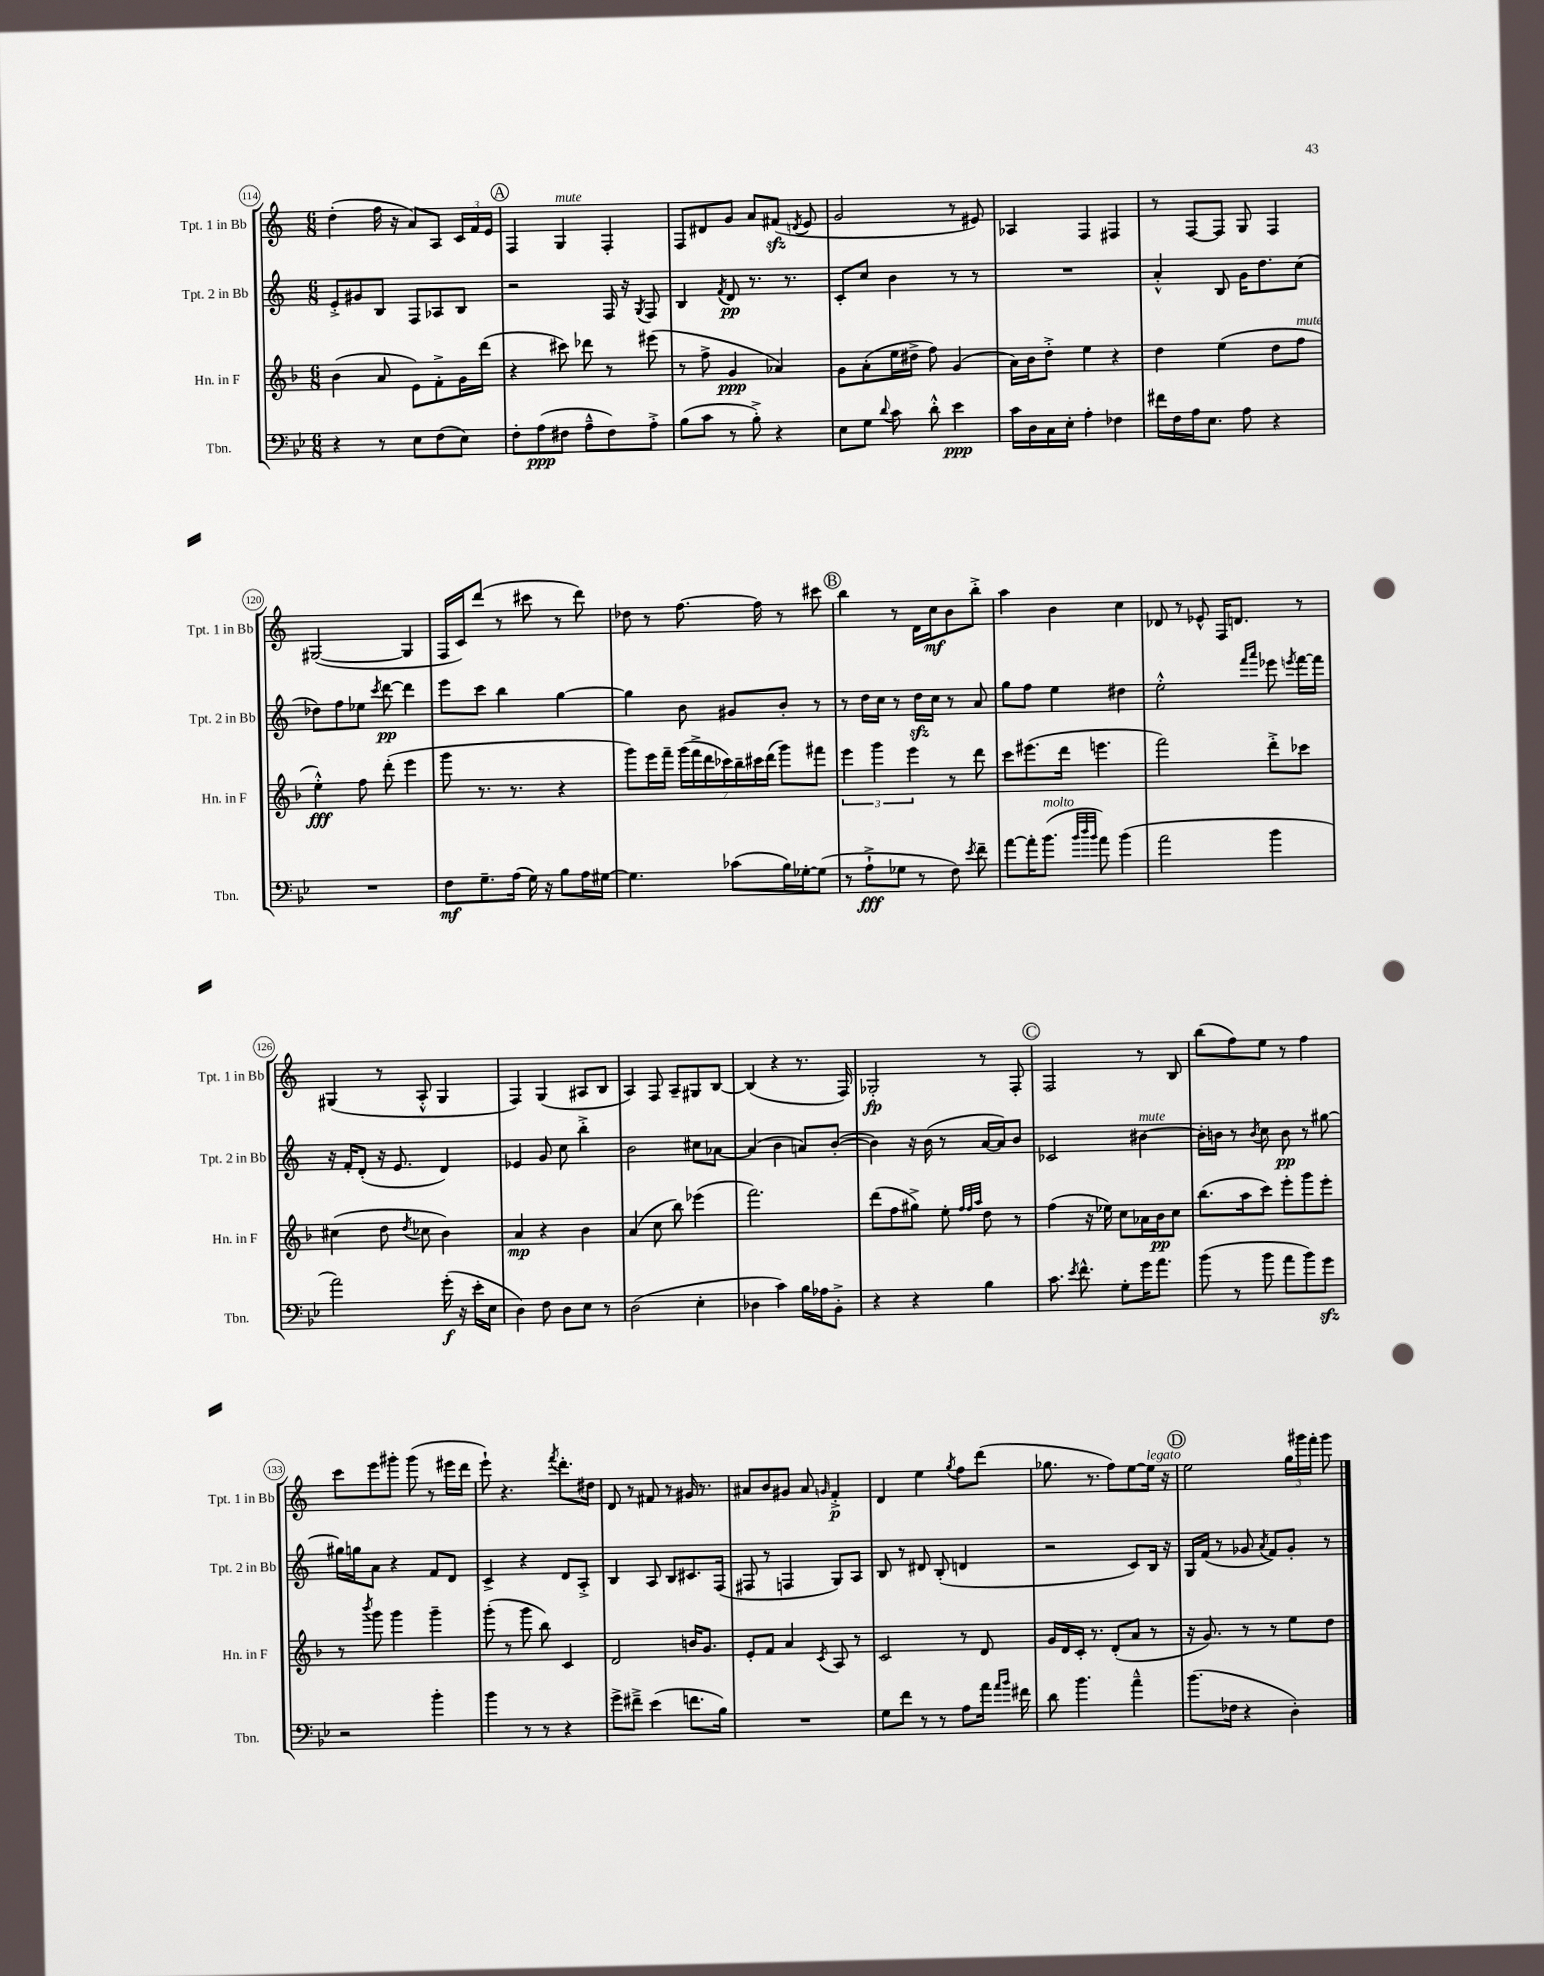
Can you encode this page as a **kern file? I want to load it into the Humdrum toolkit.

**kern	**dynam	**kern	**dynam	**kern	**dynam	**kern	**dynam
*part4	*part4	*part3	*part3	*part2	*part2	*part1	*part1
*staff4	*staff4	*staff3	*staff3	*staff2	*staff2	*staff1	*staff1
*I"Tbn.	*	*I"Hn. in F	*	*I"Tpt. 2 in Bb	*	*I"Tpt. 1 in Bb	*
*I'Tbn.	*	*I'Hn. in F	*	*I'Tpt. 2 in Bb	*	*I'Tpt. 1 in Bb	*
*clefF4	*	*clefG2	*	*clefG2	*	*clefG2	*
*k[b-e-]	*	*k[b-]	*	*k[]	*	*k[]	*
*M6/8	*	*M6/8	*	*M6/8	*	*M6/8	*
=114	=114	=114	=114	=114	=114	=114	=114
4r	.	(4b-\	.	8e'^/L	.	(4dd'\	.
.	.	.	.	8g#X/	.	.	.
8r	.	8a/	.	8B/J	.	16ff\	.
.	.	.	.	.	.	16r	.
8E-\L	.	8e\L)	.	8F/L	.	8a/L)	.
(8F\	.	8f'^\	.	8A-X/	.	8A/J	.
8E-\J)	.	16g\L	.	8B/J	.	24c/LL	.
.	.	.	.	.	.	24f/	.
.	.	(16ddd\JJ	.	.	.	.	.
.	.	.	.	.	.	24e/JJ	.
!!LO:REH:place=s1:t=A
=115	=115	=115	=115	=115	=115	=115	=115
8F'\L	.	4r	.	2r	.	4F/	.
(8A\	ppp	.	.	.	.	.	.
!	!	!	!	!	!	!LO:TX:a:i:t=mute	!
8F#X\J	.	8ccc#X\)	.	.	.	4G/	.
8A~^^\L	.	8ddd-X\	.	.	.	.	.
8F#\)	.	8r	.	16F/	.	4F'/	.
.	.	.	.	16r	.	.	.
.	.	.	.	8qG/	.	.	.
8A'^\J	.	(8eee#X\	.	8F/	.	.	.
=116	=116	=116	=116	=116	=116	=116	=116
(8B-\L	.	8r	.	4B/	.	8F/L	.
8c\J	.	8ff^\	.	.	.	8d#X/	.
.	.	.	.	8qf/	.	.	.
8r	.	4g/	ppp	8d/	pp	8g/J	.
8B-'^\)	.	.	.	8.r	.	8a/L	.
4r	.	4a-X/)	.	.	.	(8f#Xzz/J	.
.	.	.	.	8.r	.	.	.
.	.	.	.	.	.	8qdn/	.
.	.	.	.	.	.	8e/	.
=117	=117	=117	=117	=117	=117	=117	=117
8E-\L	.	8g\L	.	8c'/L	.	2g/	.
8G\J	.	(8a'\	.	8cc/J	.	.	.
8qqd/	.	.	.	.	.	.	.
8c\	.	16ee\L	.	4b\	.	.	.
.	.	16dd#X^\JJ	.	.	.	.	.
8d'^^\	.	8ff\)	.	.	.	.	.
4e-\	ppp	(4g/	.	8r	.	8r	.
.	.	.	.	8r	.	8e#X/)	.
=118	=118	=118	=118	=118	=118	=118	=118
16c\LL	.	16a\LL)	.	2.r	.	4A-X/	.
16D\	.	16b-\J	.	.	.	.	.
16C\	.	8dd'^\J	.	.	.	.	.
16E-'\JJ	.	.	.	.	.	.	.
4A'\	.	4ee\	.	.	.	4F/	.
4F-X\	.	4r	.	.	.	4F#X/	.
=119	=119	=119	=119	=119	=119	=119	=119
16f#X\LL	.	4dd\	.	4a'^^/	.	8r	.
16F\	.	.	.	.	.	.	.
16A\J	.	.	.	.	.	[8F/L	.
8.E-\J	.	.	.	.	.	.	.
.	.	(4ee\	.	8B/	.	8F/J]	.
8A\	.	.	.	16g\KL	.	8G/	.
.	.	.	.	8.dd\	.	.	.
4r	.	8dd\L	.	.	.	4F/	.
!	!	!LO:TX:a:i:t=mute	!	!	!	!	!
.	.	8ff\J	.	(8cc\J	.	.	.
!!LO:LB:g=z
=120	=120	=120	=120	=120	=120	=120	=120
2.r	.	4ee'^^\)	fff	8dd-X\L)	.	([2G#X/	.
.	.	.	.	8ff\	.	.	.
.	.	8ff\	.	8ee-X\J	.	.	.
.	.	.	.	8qccc/	.	.	.
.	.	(8ddd'\	.	[8ddd\	pp	.	.
.	.	4eee\	.	4ddd\]	.	4G#/]	.
=121	=121	=121	=121	=121	=121	=121	=121
8F\L	mf	8ggg\	.	8eee\L	.	16F/LL	.
.	.	.	.	.	.	16c/J)	.
8.G~\	.	8.r	.	8ccc\J	.	(8ddd/J	.
.	.	.	.	4bb\	.	8r	.
(16A\Jk	.	8.r	.	.	.	.	.
16G\)	.	.	.	.	.	8ccc#X\	.
16r	.	.	.	.	.	.	.
8B-\L	.	4r	.	[4gg\	.	8r	.
16A\L	.	.	.	.	.	8ddd\)	.
[16G#X\JJ	.	.	.	.	.	.	.
=122	=122	=122	=122	=122	=122	=122	=122
4.G#\]	.	8ggg\L)	.	4gg\]	.	8dd-X\	.
.	.	16eee\L	.	.	.	8r	.
.	.	16fff~\JJ	.	.	.	.	.
.	.	(28ggg\LL	.	8b\	.	[8.ff\	.
.	.	28fff^\	.	.	.	.	.
.	.	28ddd\	.	.	.	.	.
.	.	28ccc-X\)	.	.	.	.	.
(8c-X\L	.	.	.	8g#X/L	.	.	.
.	.	28bb-~\	.	.	.	.	.
.	.	28ccc#X\	.	.	.	.	.
.	.	.	.	.	.	16ff\]	.
.	.	(28ddd\JJ	.	.	.	.	.
16B-\L)	.	8ggg\L)	.	8b'/J	.	8r	.
[16G-X'\J	.	.	.	.	.	.	.
(8G-\J]	.	8fff#X\J	.	8r	.	8ccc#X\	.
!!LO:REH:place=s1:t=B
=123	=123	=123	=123	=123	=123	=123	=123
8r	.	6eee\	.	8r	.	4bb\	.
8A`^\L	fff	.	.	16dd\LL	.	.	.
.	.	6ggg\	.	.	.	.	.
.	.	.	.	16cc\JJ	.	.	.
8G-X\J	.	.	.	8r	.	8r	.
.	.	6eee\	.	.	.	.	.
8r	.	.	.	16ddzz\LL	.	16d\LL	.
.	.	.	.	16cc\JJ	.	16cc\J	mf
8F\)	.	8r	.	8r	.	8b\	.
8qe-/	.	.	.	.	.	.	.
8f~\	.	8ddd\	.	8a/	.	8bb'^\J	.
=124	=124	=124	=124	=124	=124	=124	=124
[8a\L	.	8ccc\L	.	8gg\L	.	4aa\	.
16a'\K]	.	(8.eee#X\	.	8ff\J	.	.	.
!LO:TX:a:i:t=molto	!	!	!	!	!	!	!
(8.b-\J	.	.	.	.	.	.	.
.	.	.	.	4ee\	.	4b\	.
.	.	16ddd\Jk	.	.	.	.	.
32qqb-/LLL	.	.	.	.	.	.	.
32qqdd/	.	.	.	.	.	.	.
32qqb-/JJJ	.	.	.	.	.	.	.
8a\)	.	4.eeen\	.	.	.	.	.
(4b-\	.	.	.	4dd#X\	.	4cc\	.
=125	=125	=125	=125	=125	=125	=125	=125
2a\	.	2fff\)	.	2ee'^^\	.	8d-X/	.
.	.	.	.	.	.	8r	.
.	.	.	.	.	.	8e-X^^/	.
.	.	.	.	.	.	16F/KL	.
.	.	.	.	.	.	8.dn/J	.
.	.	.	.	16qqfff/LL	.	.	.
.	.	.	.	16qqaaa/JJ	.	.	.
4b-\	.	8ddd'^\L	.	8eee-X\	.	.	.
.	.	.	.	8qeeen/	.	.	.
.	.	8ccc-X\J	.	[16fff\LL	.	8r	.
.	.	.	.	16fff\JJ]	.	.	.
!!LO:LB:g=z
=126	=126	=126	=126	=126	=126	=126	=126
2a\)	.	(4cc#X\	.	16r	.	(4G#X/	.
.	.	.	.	16f'/KL	.	.	.
.	.	.	.	(8d'/J	.	.	.
.	.	8dd\	.	16r	.	8r	.
.	.	.	.	8.e/	.	.	.
.	.	8qdd/	.	.	.	.	.
.	.	8cc-X\	.	.	.	8A'^^/	.
(16g'\	f	4b-\)	.	4d/)	.	4G#/	.
16r	.	.	.	.	.	.	.
16e-'\LL	.	.	.	.	.	.	.
16E-\JJ	.	.	.	.	.	.	.
=127	=127	=127	=127	=127	=127	=127	=127
4D\)	.	4a/	mp	4e-X/	.	4F/)	.
8F\	.	4r	.	8g/	.	(4G/	.
8D\L	.	.	.	8cc\	.	.	.
8E-\J	.	4b-\	.	4bb'^\	.	8A#X/L	.
8r	.	.	.	.	.	8B/J	.
=128	=128	=128	=128	=128	=128	=128	=128
(2D\	.	(4a/	.	2b\	.	4A/)	.
.	.	8cc\	.	.	.	8F/	.
.	.	8bb-\)	.	.	.	8A~/L	.
4E-'\	.	(4eee-X\	.	8cc#X\L	.	8G#X/	.
.	.	.	.	[8a-X\J	.	[8B/J	.
=129	=129	=129	=129	=129	=129	=129	=129
4D-X\	.	2.fff\)	.	(4a-/]	.	(4B/]	.
4c\)	.	.	.	4b\	.	4r	.
16B-\LL	.	.	.	8an/L)	.	8.r	.
16A-X\J	.	.	.	.	.	.	.
8BB-'^\J	.	.	.	([8b'/J	.	.	.
.	.	.	.	.	.	16F/)	.
=130	=130	=130	=130	=130	=130	=130	=130
4r	.	(8ddd\L	.	4b\])	.	2G-X'/	fp
.	.	8ff\	.	.	.	.	.
4r	.	8gg#X^\J)	.	16r	.	.	.
.	.	.	.	(16b\	.	.	.
.	.	8ee'\	.	8r	.	.	.
.	.	32qqff/LLL	.	.	.	.	.
.	.	32qqff/	.	.	.	.	.
.	.	32qqaa/JJJ	.	.	.	.	.
4B-\	.	8dd\	.	[16a/LL	.	8r	.
.	.	.	.	16a/J])	.	.	.
.	.	8r	.	8b/J	.	8F'/	.
!!LO:REH:place=s1:t=C
=131	=131	=131	=131	=131	=131	=131	=131
8.c\	.	(4ff\	.	2c-X/	.	2F/	.
8qe-/	.	.	.	.	.	.	.
8.f^^\	.	.	.	.	.	.	.
.	.	16r	.	.	.	.	.
.	.	16ee-X\)	.	.	.	.	.
8G'\L	.	8cc\L	.	.	.	.	.
!	!	!	!	!LO:TX:a:i:t=mute	!	!	!
16g\K	.	16a-X\L	.	[4b#X\	.	8r	.
8.a\J	.	16b-\J	pp	.	.	.	.
.	.	8cc\J	.	.	.	8B/	.
=132	=132	=132	=132	=132	=132	=132	=132
(8b-\	.	(8.bb-\L	.	16b#'\LL]	.	(8bb\L	.
.	.	.	.	16bn\JJ	.	.	.
8r	.	.	.	8r	.	8ff\)	.
.	.	16aa\k	.	.	.	.	.
.	.	.	.	8qb/	.	.	.
8b-\	.	8ccc\J)	.	8cc\	.	8ee\J	.
8a\L	.	8eee'\L	.	8b\	pp	8r	.
8b-\)	.	8ggg\	.	8r	.	4ff\	.
8gzz\J	.	8eee'\J	.	[8gg#X\	.	.	.
!!LO:LB:g=z
=133	=133	=133	=133	=133	=133	=133	=133
2r	.	8r	.	16gg#X\LL]	.	8ccc\L	.
.	.	.	.	16ggn\J	.	.	.
.	.	8qbbb-/	.	.	.	.	.
.	.	8ggg\	.	8a\J	.	8eee\	.
.	.	4ggg\	.	4r	.	8ggg#X'\J	.
.	.	.	.	.	.	(8ggg#\	.
4b-'\	.	4ggg~\	.	8f/L	.	8r	.
.	.	.	.	8d/J	.	16eee#X\LL	.
.	.	.	.	.	.	16ddd\JJ	.
=134	=134	=134	=134	=134	=134	=134	=134
4b-\	.	(8ggg'\	.	4c^/	.	8eee`\)	.
.	.	8r	.	.	.	4.r	.
8r	.	8ggg\	.	4r	.	.	.
8r	.	8bb-\)	.	.	.	.	.
.	.	.	.	.	.	8qfff/	.
4r	.	4c/	.	8d/L	.	8.ddd'\L	.
.	.	.	.	8A'^/J	.	.	.
.	.	.	.	.	.	16dd#X\Jk	.
=135	=135	=135	=135	=135	=135	=135	=135
8g^\L	.	2d/	.	4B/	.	8d/	.
8f#X~^\J	.	.	.	.	.	8r	.
(4e-\	.	.	.	8A/	.	8f#X/	.
.	.	.	.	8B/L	.	8r	.
8.fn\L	.	16bn/KL	.	8.c#X/	.	16g#X/	.
.	.	8.g/J	.	.	.	8.r	.
16B-\Jk)	.	.	.	(16F/Jk	.	.	.
=136	=136	=136	=136	=136	=136	=136	=136
2.r	.	8e'/L	.	8F#X/	.	8a#X/L	.
.	.	8f/J	.	8r	.	8b/	.
.	.	4a/	.	4Fn/	.	8g#X/J	.
.	.	.	.	.	.	8a#/	.
.	.	8qc/	.	.	.	16qqgn/	.
.	.	8A/	.	8G/L)	.	4f'^/	p
.	.	8r	.	8A/J	.	.	.
=137	=137	=137	=137	=137	=137	=137	=137
8G\L	.	2c/	.	8B/	.	4d/	.
8f\J	.	.	.	8r	.	.	.
8r	.	.	.	8d#X/	.	4ee\	.
8r	.	.	.	(8B'/	.	.	.
.	.	.	.	.	.	8qgg/	.
8A\L	.	8r	.	4dn/	.	8ff\L	.
16a\Jk	.	8d/	.	.	.	(8ddd\J	.
16qqa/LL	.	.	.	.	.	.	.
16qqb-/JJ	.	.	.	.	.	.	.
16f#X\	.	.	.	.	.	.	.
=138	=138	=138	=138	=138	=138	=138	=138
8d\	.	16g/LL	.	2r	.	8.gg-X\	.
.	.	16d/	.	.	.	.	.
4.b-\	.	16c'/JJ	.	.	.	.	.
.	.	8.r	.	.	.	8.r	.
.	.	(8d'/L	.	.	.	8ff\L)	.
4a~^^\	.	8a/J	.	8c/L)	.	[8ee\	.
!	!	!	!	!	!	!LO:TX:a:i:t=legato	!
.	.	8r	.	16B/Jk	.	16ee\Jk]	.
.	.	.	.	16r	.	16r	.
!!LO:REH:place=s1:t=D
=139	=139	=139	=139	=139	=139	=139	=139
(8.b-\L	.	16r	.	16G/LL	.	2ee\	.
.	.	8.g/)	.	(16f/JJ	.	.	.
.	.	.	.	8r	.	.	.
16F-X\Jk	.	.	.	.	.	.	.
4r	.	8r	.	8g-X/	.	.	.
.	.	.	.	8qa/	.	.	.
.	.	8r	.	8f/L)	.	.	.
4D'\)	.	8ee\L	.	8g-'/J	.	24gg\LL	.
.	.	.	.	.	.	24ggg#X\	.
.	.	.	.	.	.	24fff'\JJ	.
.	.	8dd\J	.	8r	.	8ggg#\	.
==	==	==	==	==	==	==	==
*-	*-	*-	*-	*-	*-	*-	*-
